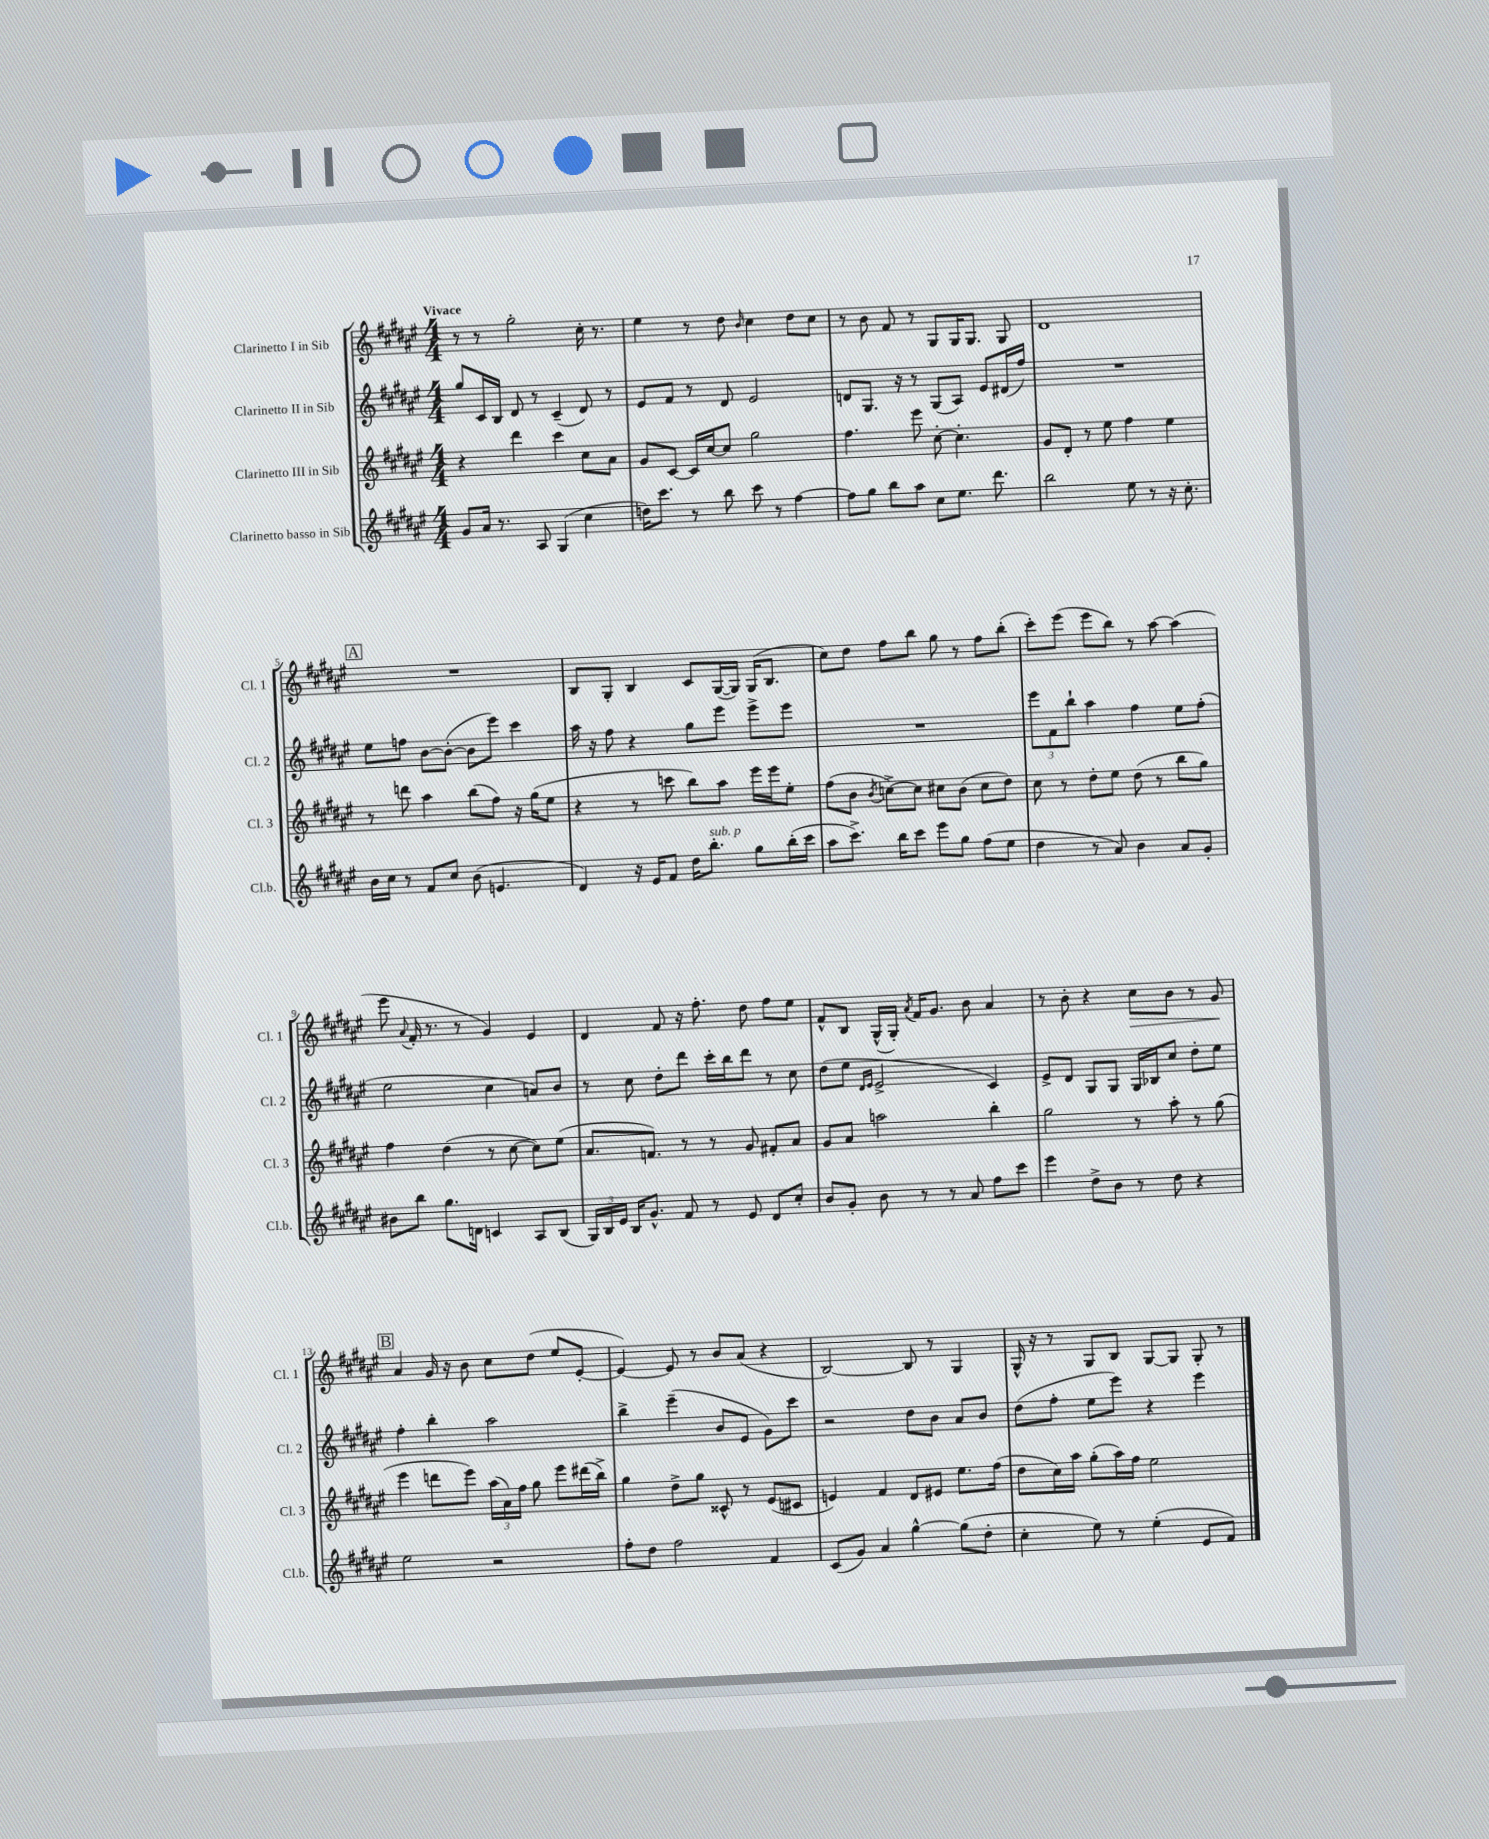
<<
\new StaffGroup <<
\new Staff = "s0" \with { instrumentName = "Clarinetto I in Sib" shortInstrumentName = "Cl. 1" } {
    \clef treble \key fis \major \numericTimeSignature \time 4/4 \tempo "Vivace"
    \autoBeamOff r8 r8 gis''2-. cis''16-. r8. |
    eis''4 r8 dis''8 \grace { b'16 } cis''4 dis''8[ cis''8] |
    r8 b'8 fis'8 r8 gis8[ gis16 gis8.] gis8 |
    dis'1 |
    \mark \markup { \box "A" } R1 |
    b8[ gis8]-. b4 cis'8[ gis16~( gis16]) gis16[( b8.] |
    cis''8[) dis''8] fis''8[ b''8] gis''8 r8 fis''8[ b''8]-.( |
    cis'''8[-.) eis'''8]( eis'''8[ b''8]) r8 ais''8~ ais''4( |
    eis'''8 \appoggiatura { ais'8 } fis'16-. r8. r8 gis'4) eis'4 |
    dis'4 fis'8 r16 fis''8.-. dis''8 fis''8[ eis''8] |
    fis'8[-^ b8] gis16[-^( gis16]-.) \acciaccatura { ais'8 } fis'16[ gis'8.] b'8 ais'4 |
    r8 b'8-. r4 cis''8[\> b'8] r8 gis'8\! |
    \mark \markup { \box "B" } ais'4 gis'16 r16 b'8 cis''8[ dis''8]( eis''8[ eis'8]~-. |
    eis'4~) eis'8 r8 b'8[ ais'8]( r4 |
    b2~) b8 r8 gis4 |
    gis16-^ r16 r8 gis8[ b8] gis8[~ gis8] gis8-. r8 \bar "|." |
}
\new Staff = "s1" \with { instrumentName = "Clarinetto II in Sib" shortInstrumentName = "Cl. 2" } {
    \clef treble \key fis \major \numericTimeSignature \time 4/4
    \autoBeamOff gis''8[ cis'16 b16] dis'8 r8 cis'4--( dis'8) r8 |
    eis'8[ fis'8] r8 dis'8 eis'2 |
    d'8[ gis8.] r16 r8 gis8[( ais8]) eis'8[ dis'16( fis''16]) |
    R1 |
    \mark \markup { \box "A" } eis''8[ f''8] b'8[~ b'8]~-.( b'8[ eis'''8]) cis'''4 |
    ais''16 r16 fis''8 r4 gis''8[ eis'''8] eis'''8[-> eis'''8] |
    R1 |
    \tuplet 3/2 { eis'''8[ fis'8 b''8]-! } ais''4 fis''4 eis''8[ fis''8]-.( |
    eis''2 cis''4 a'8[) b'8] |
    r8 cis''8 dis''8[-. dis'''8] cis'''16[-. b''16 dis'''8] r8 cis''8 |
    dis''8[( eis''8] \grace { dis'16[ eis'16] } eis'2-> cis'4) |
    eis'8[-> dis'8] gis8[ gis8] gis16[ bes16 cis''8] dis''8[-. eis''8] |
    \mark \markup { \box "B" } fis''4-. b''4-. ais''2 |
    b''4-> eis'''4--( b'8[ eis'8] gis'8[) cis'''8] |
    r2 dis''8[ b'8] ais'8[ b'8] |
    dis''8[( fis''8]-. eis''8[ eis'''8]) r4 eis'''4 \bar "|." |
}
\new Staff = "s2" \with { instrumentName = "Clarinetto III in Sib" shortInstrumentName = "Cl. 3" } {
    \clef treble \key fis \major \numericTimeSignature \time 4/4
    \autoBeamOff r4 dis'''4 cis'''4 cis''8[ ais'8] |
    gis'8[ cis'8]~ cis'16[ cis''16~ cis''8] gis''2 |
    fis''4. eis'''8 cis''8~-. cis''4.-. |
    gis'8[ dis'8]-. r8 eis''8 fis''4 eis''4 |
    \mark \markup { \box "A" } r8 d'''8 ais''4 b''8[( fis''8]) r16 gis''16[( eis''8] |
    r4 r8 c'''8 b''8[) ais''8] eis'''16[ eis'''16 eis''8]-. |
    fis''8[( b'8] \acciaccatura { b'8 } c''8[~->) c''8] cis''8[ b'8]( cis''8[ dis''8]) |
    cis''8 r8 dis''8[-. eis''8] dis''8( r8 b''8[ gis''8]) |
    fis''4 dis''4( r8 cis''8~ cis''8[) eis''8]( |
    ais'8.[ f'8.]) r8 r8 gis'8 fis'8[-. ais'8] |
    gis'8[ ais'8] a''2 b''4-. |
    gis''2 r8 ais''8-. r8 gis''8( |
    \mark \markup { \box "B" } eis'''4 d'''8[ eis'''8]) \tuplet 3/2 { ais''16[( ais'16) fis''16] } gis''8 eis'''8[ dis'''16( b''16]->) |
    gis''4 dis''8[-> gis''8] cisis'8-^ r8 eis'8[( cis'8] |
    e'4) fis'4 dis'8[ eis'8] eis''8.[ fis''16]( |
    dis''8[ cis''16) ais''16] gis''8[-.( ais''16) fis''16] eis''2 \bar "|." |
}
\new Staff = "s3" \with { instrumentName = "Clarinetto basso in Sib" shortInstrumentName = "Cl.b." } {
    \clef treble \key fis \major \numericTimeSignature \time 4/4
    \autoBeamOff gis'8[ ais'16] r8. ais8 gis4( cis''4 |
    d''16[) cis'''8.] r8 b''8 cis'''8 r8 fis''4~ |
    fis''8[ gis''8] b''8[ ais''8] cis''8[ eis''8.] dis'''8. |
    b''2 eis''8 r8 r16 cis''8.-. |
    \mark \markup { \box "A" } b'16[ cis''16] r8 fis'8[ cis''8] b'8( e'4. |
    dis'4) r16 eis'16[ fis'8] dis''16[ b''8.]-.^\markup { \italic "sub. p" } gis''8[ b''16-.( cis'''16] |
    ais''8[ cis'''8.]->) b''16[ cis'''8] eis'''8[ gis''8] fis''8[( eis''8] |
    dis''4 r8 ais'8) b'4 ais'8[ gis'8]-. |
    bis'8[ b''8] gis''8.[ d'16] c'4 ais8[ b8]( |
    \tuplet 3/2 { gis16[) b16 eis'16] } b16[ gis'8.]-^ fis'8 r8 eis'8 dis'8[ cis''8]-. |
    b'8[ gis'8]-. b'8 r8 r8 ais'8 fis''8[ cis'''8] |
    eis'''4 dis''8[-> b'8] r8 dis''8 r4 |
    \mark \markup { \box "B" } eis''2 r2 |
    fis''8[-. dis''8] fis''2 fis'4 |
    cis'8[( gis'8]) ais'4 gis''4~-^ gis''8[( dis''8]-. |
    cis''4-. eis''8) r8 eis''4-.( eis'8[ fis'8]) \bar "|." |
}
>>
>>
